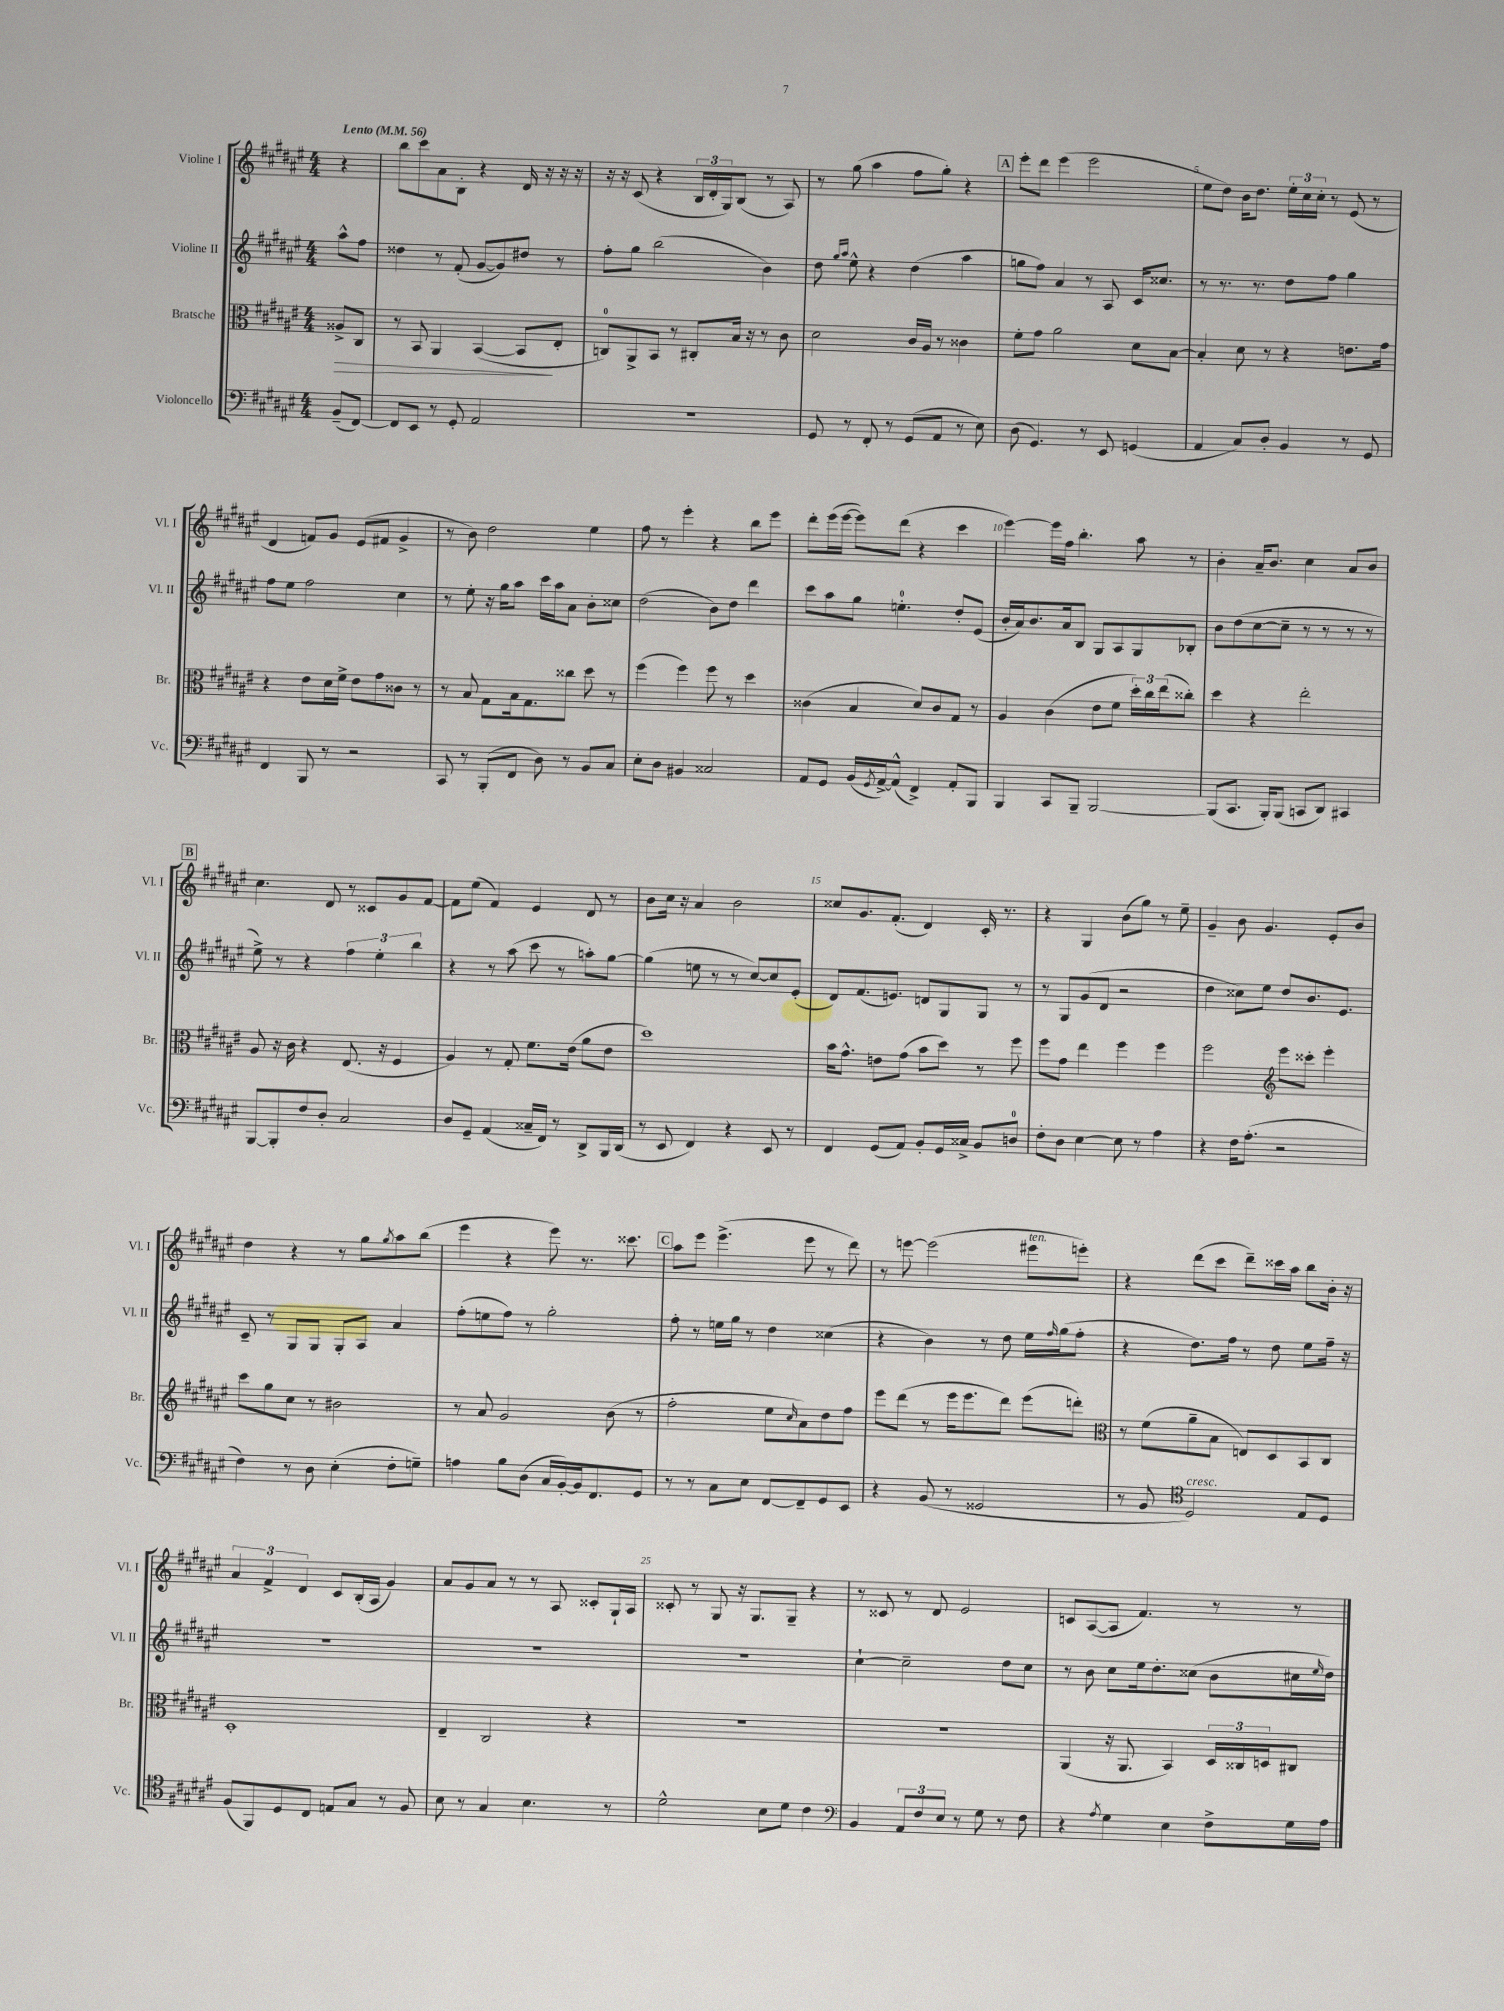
<<
\new StaffGroup <<
\new Staff = "s0" \with { instrumentName = "Violine I" shortInstrumentName = "Vl. I" } {
    \clef treble \key fis \major \numericTimeSignature \time 4/4 \partial 4 \tempo "Lento" 4 = 56
    r4 |
    b''8 cis'''8 ais'8 b8-. r4 dis'16 r16 r16 r16 |
    r16 r16 cis'8( r4 \tuplet 3/2 { b16 dis'16-. gis16) } b8( r8 ais8) |
    r8 gis''8( ais''4 fis''8 gis''8-.) r4 |
    \mark \markup { \box "A" } eis'''8-. dis'''8 eis'''4( eis'''2 |
    eis''8 dis''8) b'16 dis''8. \tuplet 3/2 { eis''16-. cis''16 cis''16-. } r8 eis'8( r8 |
    dis'4 f'8) gis'8 eis'8( fis'8 gis'4-> |
    r8 b'8) dis''2 eis''4 |
    fis''8 r8 eis'''4-. r4 b''8 eis'''8 |
    dis'''8-. eis'''16( eis'''16~ eis'''8) dis'''8( r4 cis'''4 |
    eis'''4~) eis'''16 fis''16 b''4.-. ais''8 r8 |
    b'4-. ais'16-- b'8. cis''4 ais'8 b'8 |
    \mark \markup { \box "B" } cis''4. dis'8 r8 cisis'8 gis'8 fis'8~ |
    fis'8 eis''8( fis'4) eis'4 dis'8 r8 |
    b'8 cis''16 r16 ais'4 b'2 |
    cisis''8 gis'8. fis'8.-.( dis'4) cis'16-. r8. |
    r4 gis4 b'8( gis''8) r8 eis''8-- |
    gis'4-- b'8 gis'4. eis'8-. b'8 |
    dis''4 r4 r8 gis''8 \acciaccatura { gis''8 } ais''8 b''8( |
    eis'''4 r4 eis'''8) r8. cisis'''8. |
    \mark \markup { \box "C" } ais''8 eis'''8 eis'''4.->( eis'''8 r8 dis'''8) |
    r8 e'''8~ e'''2( eis'''8^\markup { \italic "ten." } e'''8-.) |
    r4 dis'''8( cis'''8 dis'''8--) cisis'''16 ais''16 b''8 b'16-. r16 |
    \tuplet 3/2 { ais'4 fis'4-> dis'4 } cis'8 b16-.( ais16 gis'4) |
    ais'8 gis'8 ais'8 r8 r8 ais8 cisis'8-. gis16-! ais16 |
    cisis'8-. r8 gis8 r16 gis8. gis8-- r4 |
    r8 cisis'8 r8 dis'8 eis'2 |
    c'8 ais8~( ais8 fis'4.) r8 r8 \bar "|." |
}
\new Staff = "s1" \with { instrumentName = "Violine II" shortInstrumentName = "Vl. II" } {
    \clef treble \key fis \major \numericTimeSignature \time 4/4 \partial 4
    ais''8-^ fis''8 |
    disis''4 r8 fis'8-.( gis'8~ gis'8) dis''8 r8 |
    fis''8-. gis''8 b''2( b'4) |
    dis''8 \grace { gis''16 ais''16 } eis''8-^ r4 dis''4( ais''4 |
    \mark \markup { \box "A" } g''8 fis''8) ais'4 r8 ais8 cis'16 cisis''8. |
    r8 r8. r8. dis''8 fis''8 gis''4 |
    fis''8 eis''8 fis''2 cis''4 |
    r8 eis''8-. r16 gis''16 ais''8 cis'''16 ais''16 ais'8 b'8-. cisis''8 |
    dis''2( b'8) dis''8 dis'''4 |
    cis'''8 ais''8 gis''8 e''4.-0-. dis''8-. eis'8( |
    b'16-. ais'16) b'8. ais'16 b8 gis8 ais8 gis8 bes8-. |
    b'8 dis''8( cis''8~ cis''8-- r8 r8 r8 r8 |
    \mark \markup { \box "B" } eis''8->) r8 r4 \tuplet 3/2 { fis''4 eis''4-. b''4 } |
    r4 r8 ais''8( cis'''8 r8 a''8-.) gis''8~ |
    gis''4( e''8 r8 r8 cis''8~) cis''8 eis'8-.( |
    dis'8) fis'8.( e'8.) d'8 gis8 gis8 r8 |
    r8 gis8 gis'8( dis'8 r2 |
    dis''4 cisis''8) eis''8 dis''8 b'8. eis'8. |
    cis'8-- r8 gis8 gis8 gis8-. ais8 ais'4 |
    fis''8-.( e''8 fis''8) r8 gis''2-. |
    \mark \markup { \box "C" } fis''8-. r8 e''16 gis''16 r8 dis''4 cisis''4( |
    r4 b'4) r8 dis''8 eis''16 \grace { fis''16 } gis''16( fis''8-. |
    r4 dis''8.) fis''16 r8 dis''8 eis''8 fis''16-- r16 |
    R1 |
    R1 |
    R1 |
    cis''4~-! cis''2-- dis''8 cis''8 |
    r8 b'8 cis''8 eis''16 dis''8.-. cisis''8( b'8 cis''16 \grace { eis''16 } dis''16) \bar "|." |
}
\new Staff = "s2" \with { instrumentName = "Bratsche" shortInstrumentName = "Br." } {
    \clef alto \key fis \major \numericTimeSignature \time 4/4 \partial 4
    aisis8->\> cis8 |
    r8 b,8 ais,4 b,4~( b,8\! eis8-. |
    c8-0) ais,8-> b,8 r8 cis8-. b16 r16 r8 cis'8 |
    dis'2 cis'16 ais16 r8 cisis'4 |
    \mark \markup { \box "A" } fis'8-. gis'8 ais'2 dis'8 b8~ |
    b4-. dis'8 r8 r4 e'8. gis'16 |
    r4 eis'8 dis'16 fis'16-> eis'8 gis'8 cisis'8 r8 |
    r8 b8 gis8 b16 gis8. cisis''8 dis''8 r8 |
    fis''4( fis''4) fis''8 r8 dis''4 |
    cisis'4( b4 dis'8) cisis'8 gis8 r8 |
    ais4 cis'4( eis'8 fis'8 \tuplet 3/2 { dis''16-.) cis''16 eis''16( } cisis''8-.) |
    dis''4 r4 eis''2-. |
    \mark \markup { \box "B" } ais8 r16 cis'16 r4 eis8.( r16 fis4 |
    ais4) r8 gis8-. fis'8. eis'16( ais'8 eis'8 |
    dis''1) |
    b'16 gis'8.-^ e'8 gis'8( b'8 dis''8) r8 fis''8 |
    fis''8 gis'8 eis''4 fis''4 fis''4 |
    fis''2 \clef treble eis'''8 cisis'''8-. eis'''4-. |
    cis'''8 gis''8 cis''8 r8 bis'2 |
    r8 ais'8 gis'2 b'8( r8 |
    \mark \markup { \box "C" } fis''2-. eis''8 \grace { cis''16 } ais'8) dis''8 fis''8 |
    eis'''8 dis'''8( r8 eis'''16 eis'''8. dis'''8) eis'''8( d'''8-.) |
    \clef alto r8 fis'8( ais'8-- b8 e8) dis8 b,8 cis8 |
    dis1-. |
    eis4-- cis2 r4 |
    R1 |
    r1 |
    ais,4( r16 ais,8. b,4) \tuplet 3/2 { dis16 cisis16 d16 } cis8 \bar "|." |
}
\new Staff = "s3" \with { instrumentName = "Violoncello" shortInstrumentName = "Vc." } {
    \clef bass \key fis \major \numericTimeSignature \time 4/4 \partial 4
    b,8--( fis,8~) |
    fis,8 eis,8 r8 gis,8-. ais,2 |
    R1 |
    gis,8 r8 fis,8-. r8 gis,8( ais,8 r8 eis8) |
    \mark \markup { \box "A" } dis8( gis,4.) r8 eis,8 g,4( |
    ais,4 cis8) dis8-. b,4 r8 gis,8 |
    fis,4 b,,8 r8 r2 |
    cis,8 r8 b,,8-.( fis,8 dis8) r8 b,8 cis8 |
    eis8-. dis8 bis,4 cisis2 |
    ais,8 gis,8 b,16( \acciaccatura { gis,8 } ais,16~->) ais,8-^( fis,4->) ais,8-. b,,8 |
    b,,4 cis,8 b,,8-- b,,2~ |
    b,,8( cis,8. b,,16-.) b,,8( c,8 dis,8) cis,4 |
    \mark \markup { \box "B" } b,,8~ b,,8-. fis8 dis8-. cis2 |
    dis8 gis,8-- ais,4( cisis16-- fis,16) r8 dis,8-> b,,16 dis,16( |
    r8 eis,8 fis,4) r4 eis,8 r8 |
    fis,4 gis,8( ais,8) b,8-. gis,16 cisis16-> b,8 d8-0 |
    fis8-. dis8 eis4~ eis8 r8 ais4 |
    r4 fis16 ais8.-.( r2 |
    fis4) r8 dis8 eis4-.( fis8-. g8--) |
    a4 b8 dis8( cis16 b,16~-.) b,16 fis,8. gis,8 |
    \mark \markup { \box "C" } r8 r8 cis8 eis8 fis,8~ fis,8-- gis,8 eis,8 |
    r4 b,8( r8 gisis,2 |
    r8 b,8 \clef tenor dis2^\markup { \italic "cresc." }) eis8 dis8 |
    fis8( fis,8) dis8 cis8 e8 gis8 r8 fis8 |
    b8 r8 gis4 b4. r8 |
    dis'2-^ b8 dis'8 cis'4 |
    \clef bass b,4 \tuplet 3/2 { ais,8 fis8 eis8 } r8 gis8 r8 fis8 |
    r4 \acciaccatura { ais8 } gis4 eis4 fis8-> gis16 ais16 \bar "|." |
}
>>
>>
\layout { \context { \Score \override BarNumber.break-visibility = ##(#f #t #t) barNumberVisibility = #(every-nth-bar-number-visible 5) } }
